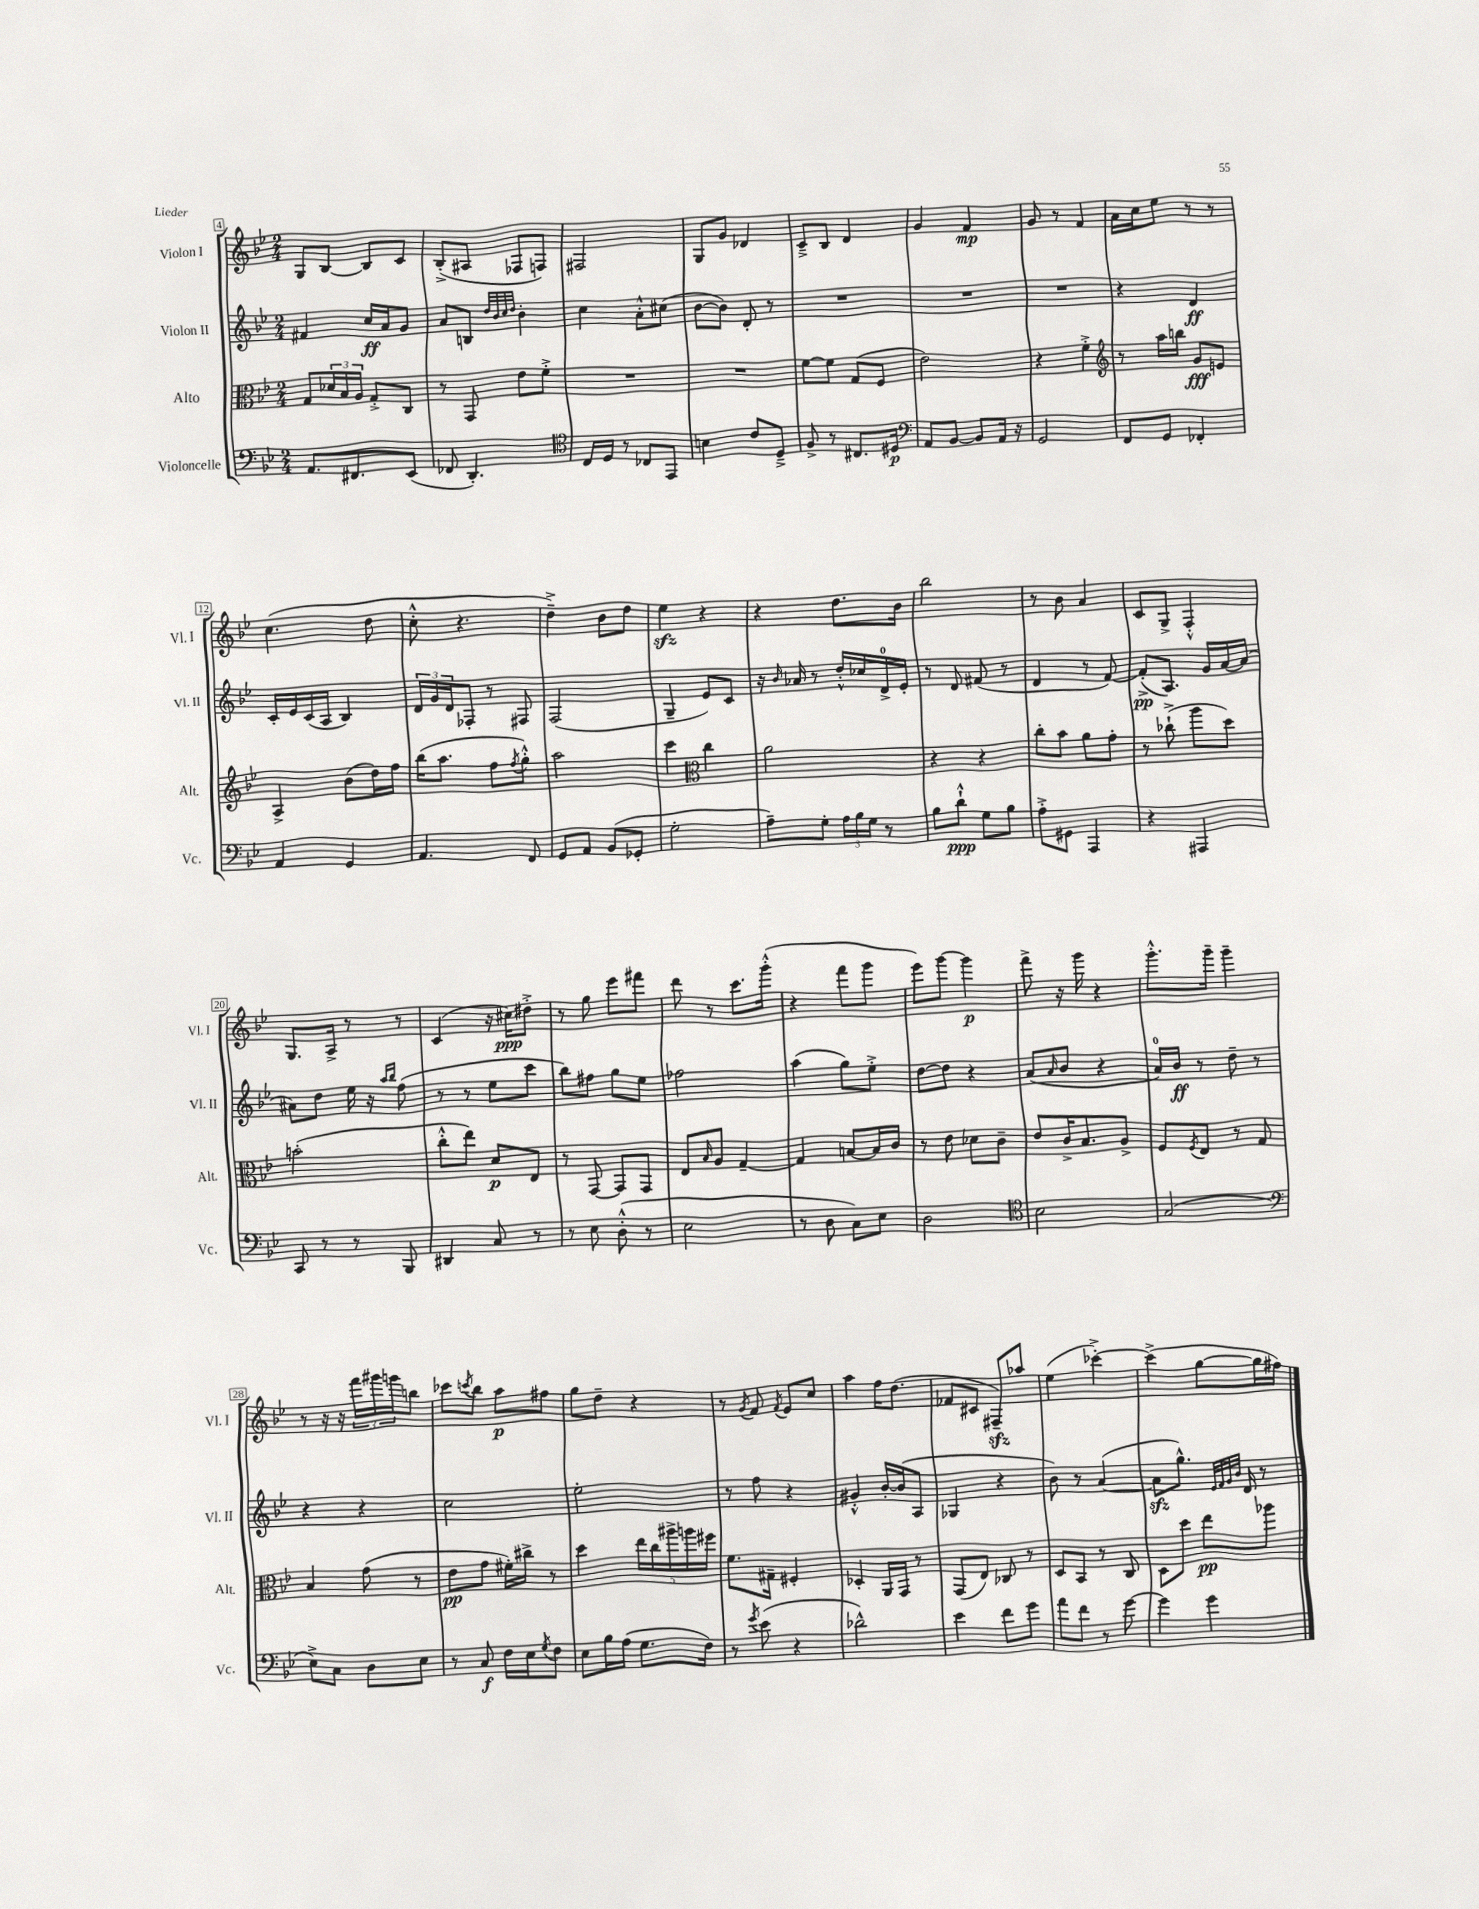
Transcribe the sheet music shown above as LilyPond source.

<<
\new StaffGroup <<
\new Staff = "s0" \with { instrumentName = "Violon I" shortInstrumentName = "Vl. I" } {
    \clef treble \key bes \major \numericTimeSignature \time 2/4
    g8 bes8~ bes8 c'8 |
    bes8-.->( ais8 fes8 f8) |
    fis2 |
    g8 g'8 des'4 |
    c'8---> bes8 d'4 |
    g'4 f'4\mp |
    g'8 r8 f'4 |
    a'16 c''16 ees''8 r8 r8 |
    c''4.( d''8 |
    c''8-.-^ r4. |
    d''4--->) bes'8 d''8 |
    ees''4\sfz r4 |
    r4 d''8. bes'16 |
    bes''2 |
    r8 bes'8 a'4 |
    c'8 g8-> f4-.-^ |
    g8. a16-> r8 r8 |
    c'4( r16 cis''16\ppp) dis''8-.-> |
    r8 g''8 ees'''8 fis'''8 |
    d'''8 r8 c'''8. g'''16-.-^( |
    r4 f'''8 g'''8 |
    ees'''8) g'''8~ g'''4\p |
    f'''8-> r16 g'''16 r4 |
    g'''8.-.-^ g'''16-- g'''4-- |
    r8 r16 r16 \tuplet 3/2 { f'''16 gis'''16 g'''16 } b''8 |
    ces'''8 \acciaccatura { c'''8 } bes''8 a''8\p fis''8 |
    g''8 d''8-- r4 |
    r8 \acciaccatura { g'8 } f'8 \acciaccatura { f'8 } ees'8 c''8 |
    a''4 f''16 d''8.( |
    fes'8 cis'8 fis8--\sfz) aes''8 |
    ees''4( ces'''4~-.->) |
    ces'''4->( g''8~ g''16 fis''16) \bar "|." |
}
\new Staff = "s1" \with { instrumentName = "Violon II" shortInstrumentName = "Vl. II" } {
    \clef treble \key bes \major \numericTimeSignature \time 2/4
    fis'4 c''16\ff a'16 g'8 |
    a'8 b8 \grace { d''32 bes'32 c''32 d''32 } bes'4-. |
    c''4 a'8-.-^ cis''8( |
    bes'8~ bes'8) d'8-. r8 |
    R2 |
    R2 |
    R2 |
    r4 d'4\ff |
    c'16-. ees'16 c'16( a16 bes4) |
    \tuplet 3/2 { d'16 g'16 d'16 } fes8-. r8 fis8 |
    f2( |
    g4-- ees'8) c'8 |
    r16 \grace { bes'16 } aes'16 r8 d''16-.-^ ces''16 d'16-0-> ees'16-. |
    r8 d'8 fis'8( r8 |
    d'4 r8 f'8~) |
    f'8-.->\pp( a8.) g'16 a'16~ a'16( |
    ais'8) d''8 ees''16 r16 \grace { a''16 bes''16 } f''8( |
    r8 r8 ees''8 c'''8 |
    bes''8) fis''8 g''8 ees''8 |
    fes''2 |
    a''4( g''8) ees''8-.-> |
    d''8~ d''8 r4 |
    a'8( \grace { a'16 } bes'8 r4 |
    a'16-0) bes'16\ff r8 d''8-- r8 |
    r4 r4 |
    c''2 |
    ees''2-. |
    r8 f''8 r4 |
    gis'4-.-^ bes'16~-. bes'16( a8 |
    ges4 r4 |
    bes'8) r8 a'4~( |
    a'8\sfz g''8.-^) \grace { ees'32 f'32 g'32 bes'32 } d'16 r8 \bar "|." |
}
\new Staff = "s2" \with { instrumentName = "Alto" shortInstrumentName = "Alt." } {
    \clef alto \key bes \major \numericTimeSignature \time 2/4
    g8 \tuplet 3/2 { des'16 bes16 a16 } g8-.-> c8 |
    r8 g,8 ees'8 f'8-.-> |
    R2 |
    R2 |
    f'8~ f'8 g8( f8 |
    ees'2) |
    r4 f'4-.-> |
    \clef treble r8 a''16 b''16 g'8\fff e'8 |
    a4-> bes'8( d''16) f''16 |
    bes''16( a''8. f''8 \acciaccatura { f''8 } g''8-.-^) |
    a''2 |
    c'''4 \clef alto c''4 |
    a'2 |
    r4 r4 |
    c''8-. bes'8 a'8 g'8-. |
    r8 ces''8-!->( a''8 d''8) |
    b'2-.( |
    c''8-.-^ ees''8) d'8\p ees8 |
    r8 g,8~ g,8 g,8 |
    ees8 \grace { bes16 } a8 g4~-- |
    g4 b8~ b16 c'16 |
    r8 ees'8 des'8 c'8-- |
    ees'8 c'16-> bes8. a8-> |
    f8 \acciaccatura { f8 } ees8 r8 g8 |
    bes4 g'8( r8 |
    ees'8\pp g'8 fis'16-.) cis''16-> r8 |
    d''4 \tuplet 5/4 { ees''16 c''16 ais''16-> a''16 fis''16 } |
    f'8. gis16-- fis4-. |
    des4-. a,16 g,16 r8 |
    g,8( ees8) ces8 r8 |
    d8 bes,8 r8 c8 |
    d8 d''8 ees''8\pp aes''8 \bar "|." |
}
\new Staff = "s3" \with { instrumentName = "Violoncelle" shortInstrumentName = "Vc." } {
    \clef bass \key bes \major \numericTimeSignature \time 2/4
    a,8. fis,8. ees,8( |
    fes,8 d,4.-.) |
    \clef tenor c16 d16 r8 ces8 ees,8 |
    b4 c'8 d8---> |
    f8-> r8 cis8. dis16\p |
    \clef bass a,8 bes,8~ bes,8 a,16 r16 |
    g,2 |
    f,8 g,8 fes,4-. |
    a,4 g,4 |
    a,4. f,8 |
    g,8 a,8 bes,8( ges,8-. |
    g2-. |
    a8--) g8-. \tuplet 3/2 { a16 bes16 g16 } r8 |
    bes8 d'8-!-^\ppp g8 bes8 |
    a8-.-> gis,8 a,,4 |
    r4 ais,,4 |
    c,8 r8 r8 bes,,8 |
    dis,4 c8 r8 |
    r8 ees8 d8-.-^( r8 |
    ees2 |
    r8 d8 c8) ees8 |
    d2 |
    \clef tenor bes2 |
    g2( |
    \clef bass ees8->) c8 d8 ees8 |
    r8 c8\f f16 ees16 \acciaccatura { g8 } f8 |
    ees8 bes16 a16( g8. f16) |
    r8 \acciaccatura { g'8 } ees'8( r4 |
    des'2-^) |
    ees'4 f'8 g'8 |
    a'8 f'8 r8 g'8~ |
    g'4 g'4 \bar "|." |
}
>>
>>
\layout { \context { \Score currentBarNumber = #4 \override BarNumber.stencil = #(make-stencil-boxer 0.1 0.3 ly:text-interface::print) } }
